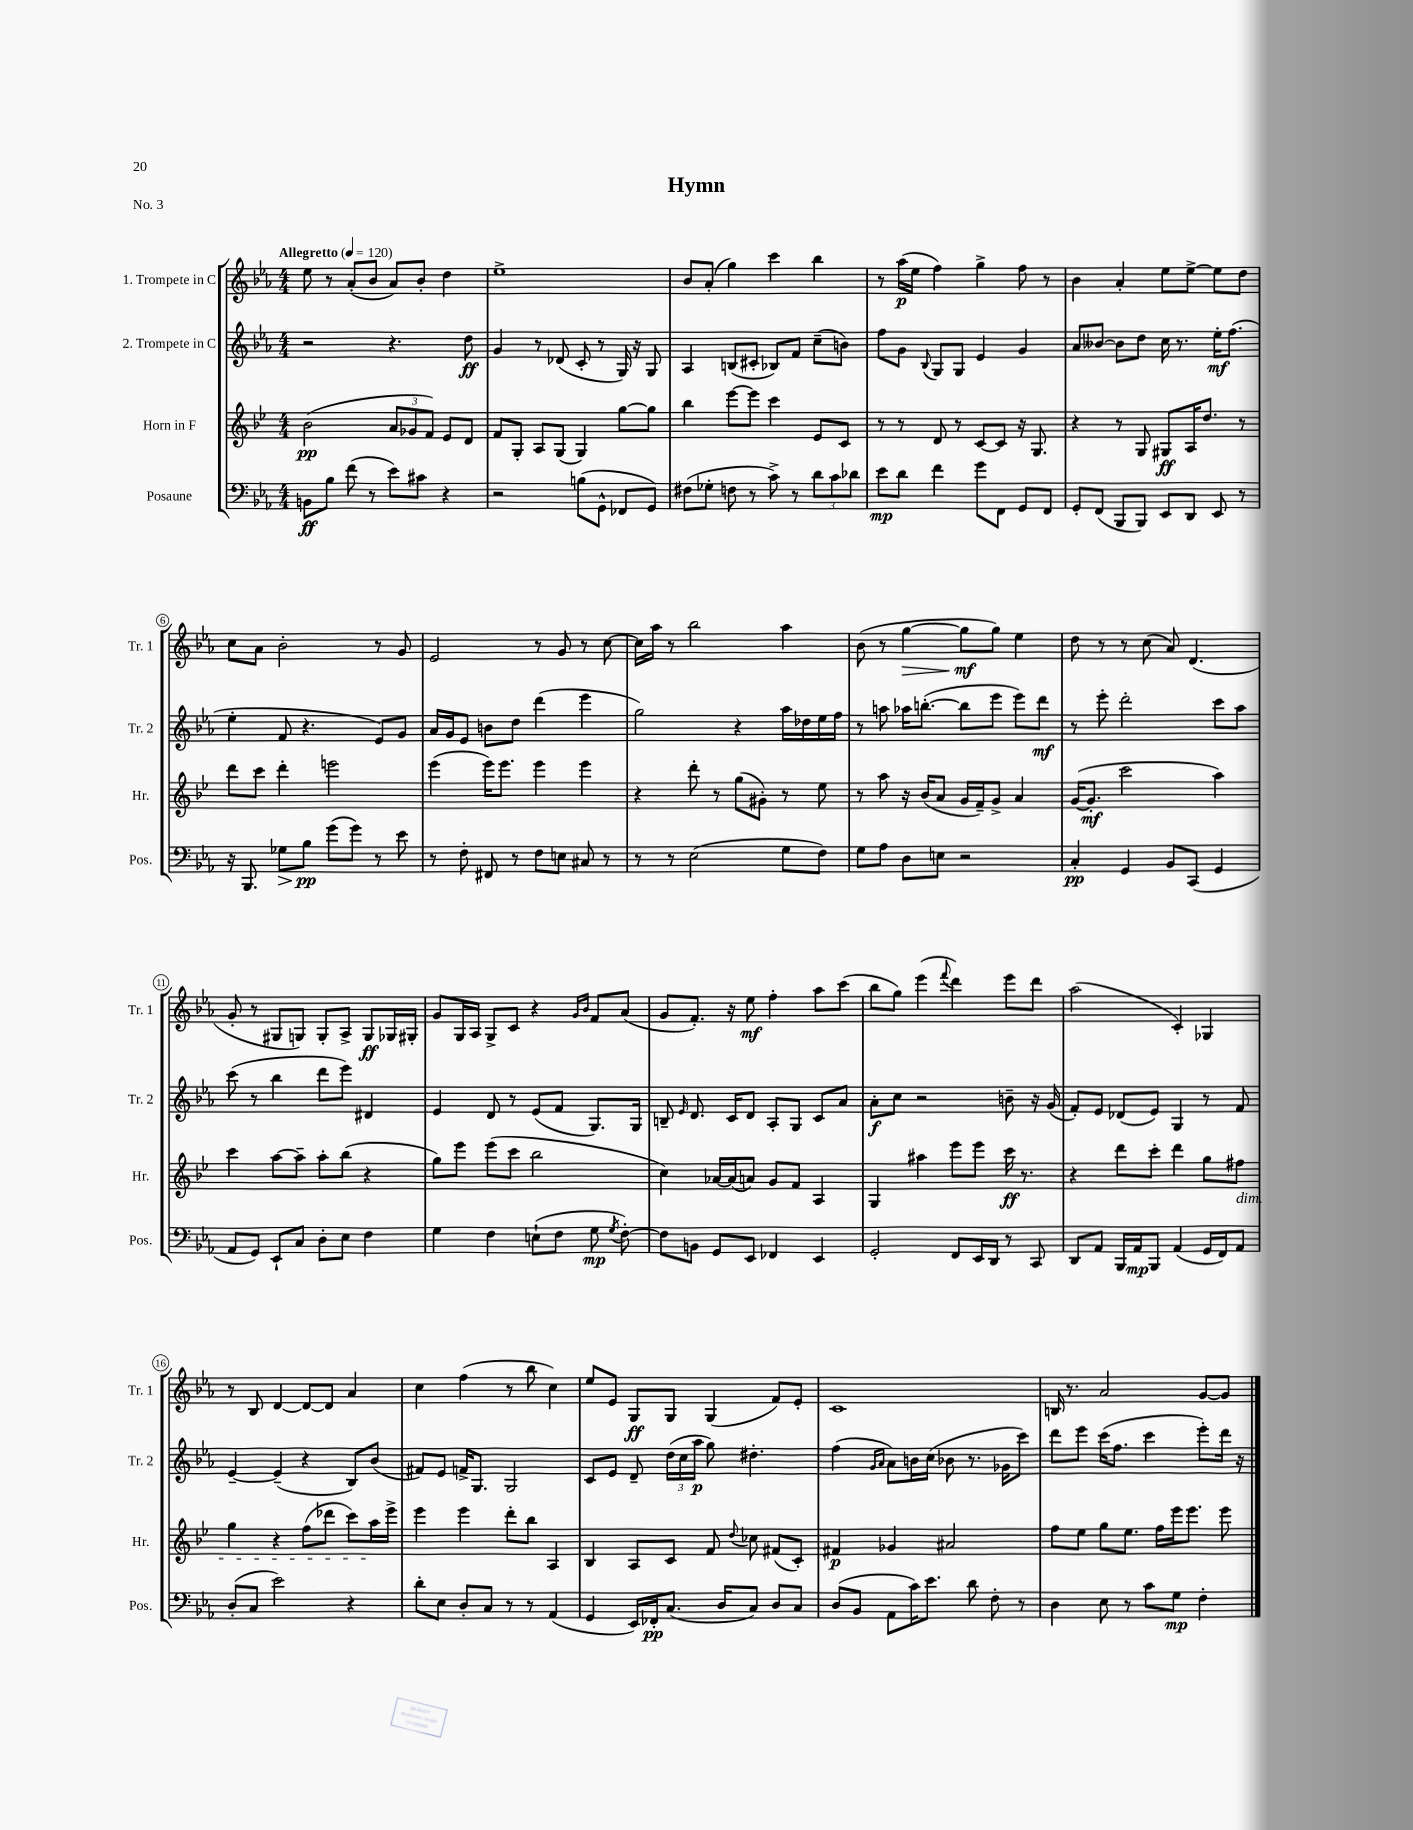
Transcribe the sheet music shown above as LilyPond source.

\header { title = "Hymn" piece = "No. 3" }
<<
\new StaffGroup <<
\new Staff = "s0" \with { instrumentName = "1. Trompete in C" shortInstrumentName = "Tr. 1" } {
    \clef treble \key ees \major \numericTimeSignature \time 4/4 \tempo "Allegretto" 4 = 120
    \autoBeamOff ees''8 r8 aes'8[-.( bes'8] aes'8[) bes'8]-. d''4 |
    ees''1-> |
    bes'8[ aes'8]-.( g''4) c'''4 bes''4 |
    r8 aes''16[\p( ees''16] f''4) g''4-> f''8 r8 |
    bes'4 aes'4-. ees''8[ ees''8]~-> ees''8[ d''8] |
    c''8[ aes'8] bes'2-. r8 g'8 |
    ees'2 r8 g'8 r8 c''8~ |
    c''16[ aes''16] r8 bes''2 aes''4 |
    bes'8( r8 g''4~\> g''8[\mf\! g''8]) ees''4 |
    d''8 r8 r8 c''8( aes'8) d'4.( |
    g'8-. r8 gis8[ g8]) g8[-. aes8]-> g8[\ff ges16 gis16]-. |
    g'8[ g16 aes16] g8[-> c'8] r4 \grace { g'16[ bes'16] } f'8[ aes'8]( |
    g'8[ f'8.]-.) r16 ees''8\mf f''4-. aes''8[ c'''8]( |
    bes''8[ g''8]) ees'''4( \appoggiatura { f'''8 } d'''4) ees'''8[ d'''8] |
    aes''2( c'4-.) ges4 |
    r8 bes8 d'4~ d'8[~ d'8] aes'4 |
    c''4 f''4( r8 bes''8 c''4) |
    ees''8[ ees'8] g8[\ff g8] g4( f'8[) ees'8]-. |
    c'1 |
    b16 r8. aes'2 g'8[~ g'8] \bar "|." |
}
\new Staff = "s1" \with { instrumentName = "2. Trompete in C" shortInstrumentName = "Tr. 2" } {
    \clef treble \key ees \major \numericTimeSignature \time 4/4
    \autoBeamOff r2 r4. d''8\ff |
    g'4 r8 des'8( c'8-. r8 g16) r16 g8 |
    aes4 b8[( cis'8]-. bes8[) f'8] c''8[--( b'8]) |
    f''8[ g'8] \appoggiatura { bes8 } g8[ g8] ees'4 g'4 |
    aes'8[ beses'8]~ beses'8[ d''8] c''16 r8. ees''16[-.\mf f''8.]( |
    ees''4-. f'8 r4. ees'8[) g'8] |
    aes'16[ g'16 ees'8] b'8[ d''8] d'''4( ees'''4 |
    g''2) r4 aes''16[ des''16 ees''16 f''16] |
    r8 a''8 aes''16[ b''8.]~-.( b''8[ ees'''8] ees'''8[) d'''8]\mf |
    r8 ees'''8-. d'''2-. c'''8[ aes''8] |
    c'''8( r8 bes''4 d'''8[ ees'''8]) dis'4 |
    ees'4 d'8 r8 ees'8[( f'8] g8.[) g16] |
    b8-- \grace { ees'16 } d'8. c'16[ d'8] aes8[-. g8] c'8[ aes'8] |
    aes'8[-.\f c''8] r2 b'8-- r16 g'16( |
    f'8[-.) ees'8] des'8[( ees'8]) g4 r8 f'8 |
    ees'4~-- ees'4--( r4 bes8[) bes'8]( |
    fis'8[) ees'8] f'16[-> g8.] g2 |
    c'8[ ees'8] d'8-- \tuplet 3/2 { d''16[( c''16 aes''16]\p } g''8) dis''4.-. |
    f''4( \grace { g'16[ aes'16] } aes'8[) b'16 c''16]( bes'8 r8. ges'16[ c'''8]) |
    d'''8[ ees'''8] c'''16[( f''8.] c'''4 ees'''8[-.) d'''16] r16 \bar "|." |
}
\new Staff = "s2" \with { instrumentName = "Horn in F" shortInstrumentName = "Hr." } {
    \clef treble \key bes \major \numericTimeSignature \time 4/4
    \autoBeamOff bes'2\pp( \tuplet 3/2 { a'8[ ges'8 f'8]) } ees'8[ d'8] |
    f'8[ g8]-. a8[ g8]( g4) g''8[~ g''8] |
    bes''4 ees'''8[~ ees'''8] c'''4 ees'8[ c'8] |
    r8 r8 d'8 r8 c'8[~ c'8] r16 g8. |
    r4 r8 g8 gis8[\ff a16 d''8.] r8 |
    d'''8[ c'''8] d'''4-. e'''2 |
    ees'''4( ees'''16[) ees'''8.] ees'''4 ees'''4 |
    r4 d'''8-. r8 g''8[( gis'8]-.) r8 ees''8 |
    r8 a''8 r16 bes'16[( a'8] g'16[ f'16--) g'8]-> a'4 |
    g'16[~( g'8.]-.\mf c'''2 a''4) |
    c'''4 a''8[~ a''8]-- a''8[-. bes''8]( r4 |
    g''8[) ees'''8] ees'''8[( c'''8] bes''2 |
    c''4) aes'16[~ aes'16( a'8]) g'8[ f'8] a4 |
    g4 ais''4 ees'''8[ ees'''8] c'''16\ff r8. |
    r4 d'''8[ c'''8]-. d'''4 g''8[ fis''8]\dim |
    g''4 r4 f''8[( des'''8] c'''8[) a''16\! ees'''16]-> |
    ees'''4 ees'''4 d'''8[-. bes''8] a4 |
    bes4 a8[ c'8] f'8 \appoggiatura { d''8 } ces''8 fis'8[( c'8]-.) |
    fis'4\p ges'4 ais'2 |
    f''8[ ees''8] g''8[ ees''8.] f''16[ ees'''16 ees'''8.] ees'''8 \bar "|." |
}
\new Staff = "s3" \with { instrumentName = "Posaune" shortInstrumentName = "Pos." } {
    \clef bass \key ees \major \numericTimeSignature \time 4/4
    \autoBeamOff b,8[\ff bes8] f'8( r8 ees'8[) cis'8] r4 |
    r2 b8[( g,8]-^ fes,8[ g,8]) |
    fis8[( ges8]-. f8 r8 c'8->) r8 \tuplet 3/2 { d'8[ c'8 des'8] } |
    ees'8[\mp d'8] f'4 g'8[ f,8] g,8[ f,8] |
    g,8[-. f,8]( bes,,8[ bes,,8]) ees,8[ d,8] ees,8 r8 |
    r16 bes,,8. ges8[\> bes8]\pp\! g'8[( g'8]) r8 ees'8 |
    r8 f8-. fis,8 r8 f8[ e8] cis8 r8 |
    r8 r8 ees2( g8[ f8]) |
    g8[ aes8] d8[ e8] r2 |
    c4-.\pp g,4 bes,8[ c,8]( g,4 |
    aes,8[ g,8]) ees,8[-! c8] d8[-. ees8] f4 |
    g4 f4 e8[-!( f8] g8\mp \acciaccatura { g8 } f8~-.) |
    f8[ b,8] g,8[ ees,8] fes,4 ees,4 |
    g,2-. f,8[ ees,16 d,16] r8 c,8 |
    d,8[ aes,8] bes,,16[ aes,16\mp bes,,8] aes,4( g,16[ f,16) aes,8] |
    d8[-.( c8] ees'2) r4 |
    d'8[-. ees8] d8[-. c8] r8 r8 aes,4( |
    g,4 ees,16[) fes,16-.\pp c8.]( d16[ c8]) d8[ c8] |
    d8[( bes,8] aes,8[ c'16) ees'8.] d'8 f8-. r8 |
    d4 ees8 r8 c'8[ g8]\mp f4-. \bar "|." |
}
>>
>>
\layout { \context { \Score \override BarNumber.stencil = #(make-stencil-circler 0.1 0.3 ly:text-interface::print) } }
